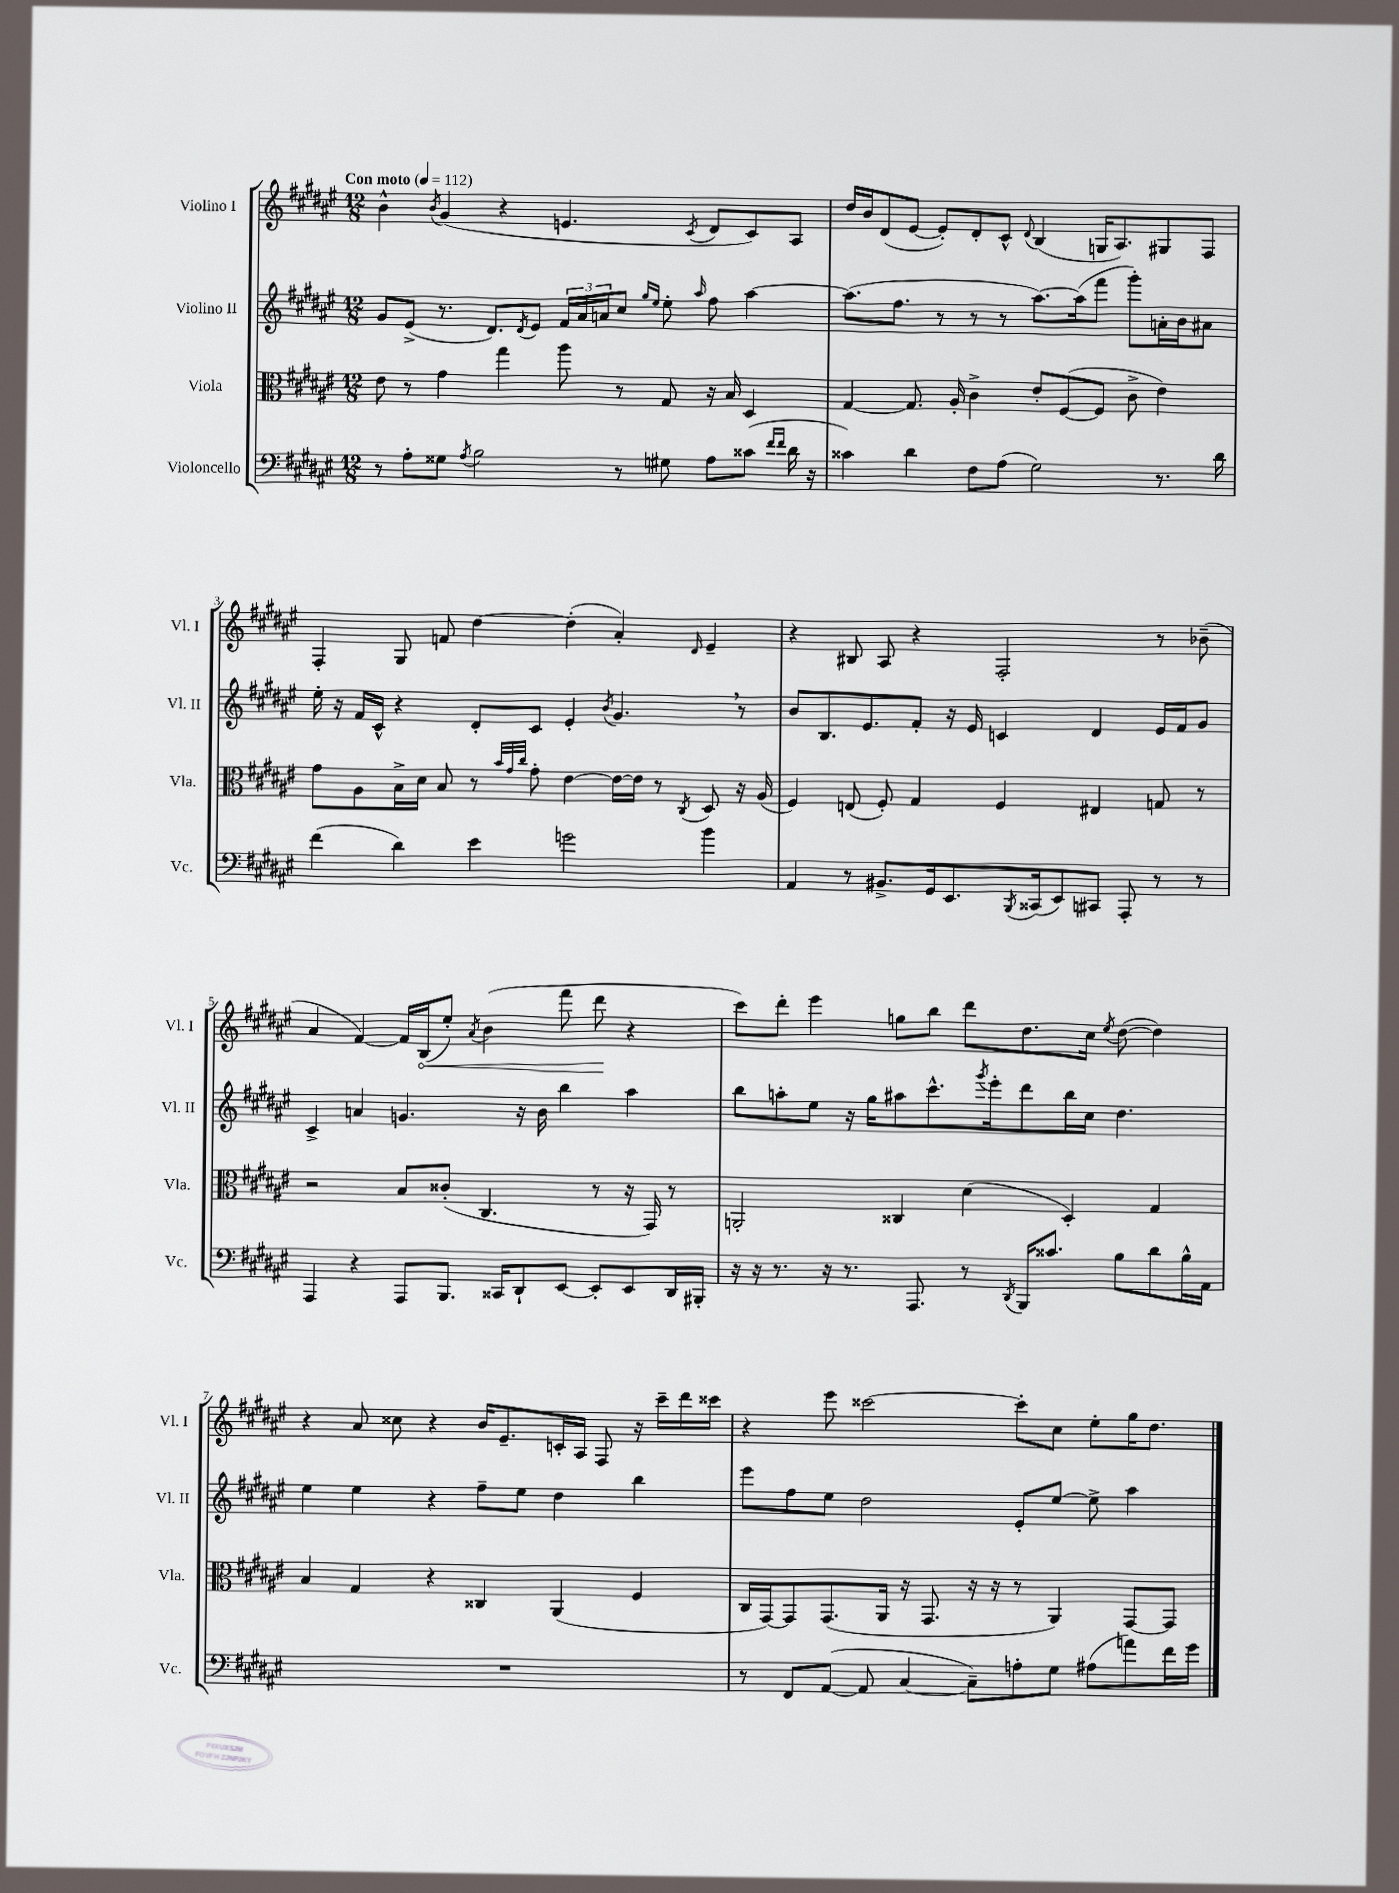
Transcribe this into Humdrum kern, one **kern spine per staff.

**kern	**kern	**kern	**kern	**dynam
*part4	*part3	*part2	*part1	*part1
*staff4	*staff3	*staff2	*staff1	*staff1
*I"Violoncello	*I"Viola	*I"Violino II	*I"Violino I	*
*I'Vc.	*I'Vla.	*I'Vl. II	*I'Vl. I	*
*clefF4	*clefC3	*clefG2	*clefG2	*
*k[f#c#g#d#a#e#]	*k[f#c#g#d#a#e#]	*k[f#c#g#d#a#e#]	*k[f#c#g#d#a#e#]	*
*M12/8	*M12/8	*M12/8	*M12/8	*
*MM112	*MM112	*MM112	*MM112	*
=1	=1	=1	=1	=1
!	!	!	!LO:TX:a:B:t=Con moto	!
8r	8e#\	8g#/L	4b^^\	.
8A#'\L	8r	(8e#^/J	.	.
.	.	.	8qb/	.
8G##X\J	4g#\	8.r	(4g#/	.
8qA#/	.	.	.	.
2B\	.	.	.	.
.	.	8.d#/L)	.	.
.	4gg#\	.	4r	.
.	.	8qd#/	.	.
.	.	8e#/J	.	.
.	8aa#\	24f#/LL	4.en/	.
.	.	24a#/	.	.
.	.	24an/J	.	.
8r	8r	8cc#/J	.	.
.	.	16qqgg#/LL	.	.
.	.	16qqee#/JJ	.	.
8G#X\	8G#/	8ee#'\	.	.
.	.	16qqaa#/	8qc#/	.
8A#\L	16r	8ff#\	8d#/L	.
.	16B/	.	.	.
(8c##X\J	4D#/	[4aa#\	8c#/)	.
16qqf#/LL	.	.	.	.
16qqf#/JJ	.	.	.	.
16d#\	.	.	8A#/J	.
16r	.	.	.	.
=2	=2	=2	=2	=2
4c##X\)	[4G#/	(8.aa#\L]	16dd#/LL	.
.	.	.	16b/J	.
.	.	.	(8d#/	.
.	.	8.ff#\J	.	.
4d#\	8.G#/]	.	[8e#/J	.
.	.	8r	8e#'/L])	.
.	16A#'/	.	.	.
8F#\L	4c#^\	8r	8d#'/	.
(8A#\J	.	8r	8c#^^/J	.
.	.	.	8qqd#/	.
2G#\)	8e#'/L	[8.aa#\L)	(4B/	.
.	([8F#/	.	.	.
.	.	(16aa#\k]	.	.
.	8F#/J]	8fff#\J	16Gn/KL	.
.	.	.	8.A#/)	.
.	8c#^\	8ggg#'\L)	.	.
8.r	4e#\)	16an'\L	8G#X/	.
.	.	16b\J	.	.
.	.	8a#X\J	8F#/J	.
16d#\	.	.	.	.
!!LO:LB:g=z
=3	=3	=3	=3	=3
(4f#\	8g#\L	16ee#'\	4F#'/	.
.	.	16r	.	.
.	8A#\	16f#/LL	.	.
.	.	16c#^^/JJ	.	.
4d#\)	16B^\L	4r	8G#/	.
.	16d#\JJ	.	.	.
.	8B/	.	8fn/	.
4e#\	8r	8d#'/L	[4dd#\	.
.	32qqb/LLL	.	.	.
.	32qqg#/	.	.	.
.	32qqcc#/JJJ	.	.	.
.	8g#'\	8c#/J	.	.
2gn\	[4e#\	4e#'/	(4dd#'\]	.
.	.	8qb/	.	.
.	16e#\LL_	4.g#,/	4a#'/)	.
.	16e#\JJ]	.	.	.
.	8r	.	.	.
.	8qC#/	.	16qqd#/	.
4b\	8D#/	.	4e#~/	.
.	16r	8r	.	.
.	(16A#/	.	.	.
=4	=4	=4	=4	=4
4AA#/	4F#/)	8b/L	4r	.
.	.	8.B/	.	.
8r	(8En/	.	8B#X/	.
.	.	8.e#/	.	.
8.BB#X^/L	8F#'/)	.	8A#/	.
.	4G#/	8f#'/J	4r	.
16GG#/k	.	.	.	.
8.EE#/	.	16r	.	.
.	.	16e#/	.	.
.	4F#/	4cn/	2F#'/	.
8qBBB/	.	.	.	.
(16CC##X/k	.	.	.	.
8EE#/)	.	.	.	.
8CC#X/J	4E#X/	4d#/	.	.
8AAA#'/	.	.	.	.
8r	8Gn/	16e#/LL	8r	.
.	.	16f#/J	.	.
8r	8r	8g#/J	(8b-X~\	.
!!LO:LB:g=z
=5	=5	=5	=5	=5
4AAA#/	2r	4c#^/	4a#/	.
4r	.	4an/	[4f#/)	.
8AAA#/L	8B/L	4.gn/	16f#/LL]	.
!	!	!	!	!LO:HP:b
.	.	.	(16B/J	<
8.BBB/J	(8c##X'/J	.	8ee#'/J)	.
.	.	.	8qa#/	.
.	4.C#/	.	(4b\	.
16CC##X/KL	.	.	.	.
8DD#`/	.	16r	.	.
.	.	16b\	.	.
[8EE#/J	.	4bb\	8fff#\	.
8EE#'/L]	8r	.	8ddd#\	.
8EE#/	16r	4aa#\	4r	[
.	16GG#/)	.	.	.
16DD#/L	8r	.	.	.
16BBB#X'/JJ	.	.	.	.
=6	=6	=6	=6	=6
16r	2AAn'/	8bb\L	8ccc#\L)	.
16r	.	.	.	.
8.r	.	8aan'\	8ddd#'\J	.
.	.	8ee#\J	4eee#\	.
16r	.	.	.	.
8.r	.	16r	.	.
.	.	16gg#\KL	.	.
.	4C##X/	8aa#X\	8ggn\L	.
8.AAA#/	.	.	.	.
.	.	8.ccc#^^\	8bb\J	.
8r	(4d#\	.	8ddd#\L	.
.	.	8qggg#/	.	.
.	.	16eee#'\k	.	.
8qDD#/	.	.	.	.
16BBB/KL	.	8ddd#\	8.dd#\	.
8.c##X/J	.	.	.	.
.	4D#'/)	16bb\L	.	.
.	.	16cc#\JJ	16cc#\Jk	.
.	.	.	8qee#/	.
8B\L	.	4.dd#\	([8dd#\	.
8d#\	4G#/	.	4dd#\])	.
16B^^\L	.	.	.	.
16AA#\JJ	.	.	.	.
!!LO:LB:g=z
=7	=7	=7	=7	=7
1.r	4B/	4ee#\	4r	.
.	4G#/	4ee#\	8a#/	.
.	.	.	8cc##X\	.
.	4r	4r	4r	.
.	4C##X/	8ff#~\L	16b/KL	.
.	.	.	8.e#~/	.
.	.	8ee#\J	.	.
.	(4AA#/	4dd#\	16cn'/L	.
.	.	.	16A#/JJ	.
.	.	.	8F#/	.
.	4F#/	4bb\	16r	.
.	.	.	16ccc#~\LL	.
.	.	.	16ddd#\	.
.	.	.	16ccc##X\JJ	.
=8	=8	=8	=8	=8
8r	16C#/LL	8eee#\L	4r	.
.	[16GG#/J)	.	.	.
8FF#/L	8GG#/]	8ff#\	.	.
([8AA#/J	(8.GG#/	8ee#\J	8eee#\	.
8AA#/]	.	2dd#\	[2ccc##X\	.
.	16AA#/Jk	.	.	.
[4C#/	16r	.	.	.
.	8.GG#/	.	.	.
8C#~\L])	16r	.	.	.
.	16r	.	.	.
8An'\	8r	8e#'/L	8ccc##'\L]	.
8G#\J	4AA#/)	[8ee#/J	8cc#\J	.
(8A#X\L	.	8ee#^\]	8ee#'\L	.
8an\)	[8GG#/L	4aa#\	16gg#\K	.
.	.	.	8.dd#\J	.
16f#\L	8GG#/J]	.	.	.
16g#\JJ	.	.	.	.
==	==	==	==	==
*-	*-	*-	*-	*-
